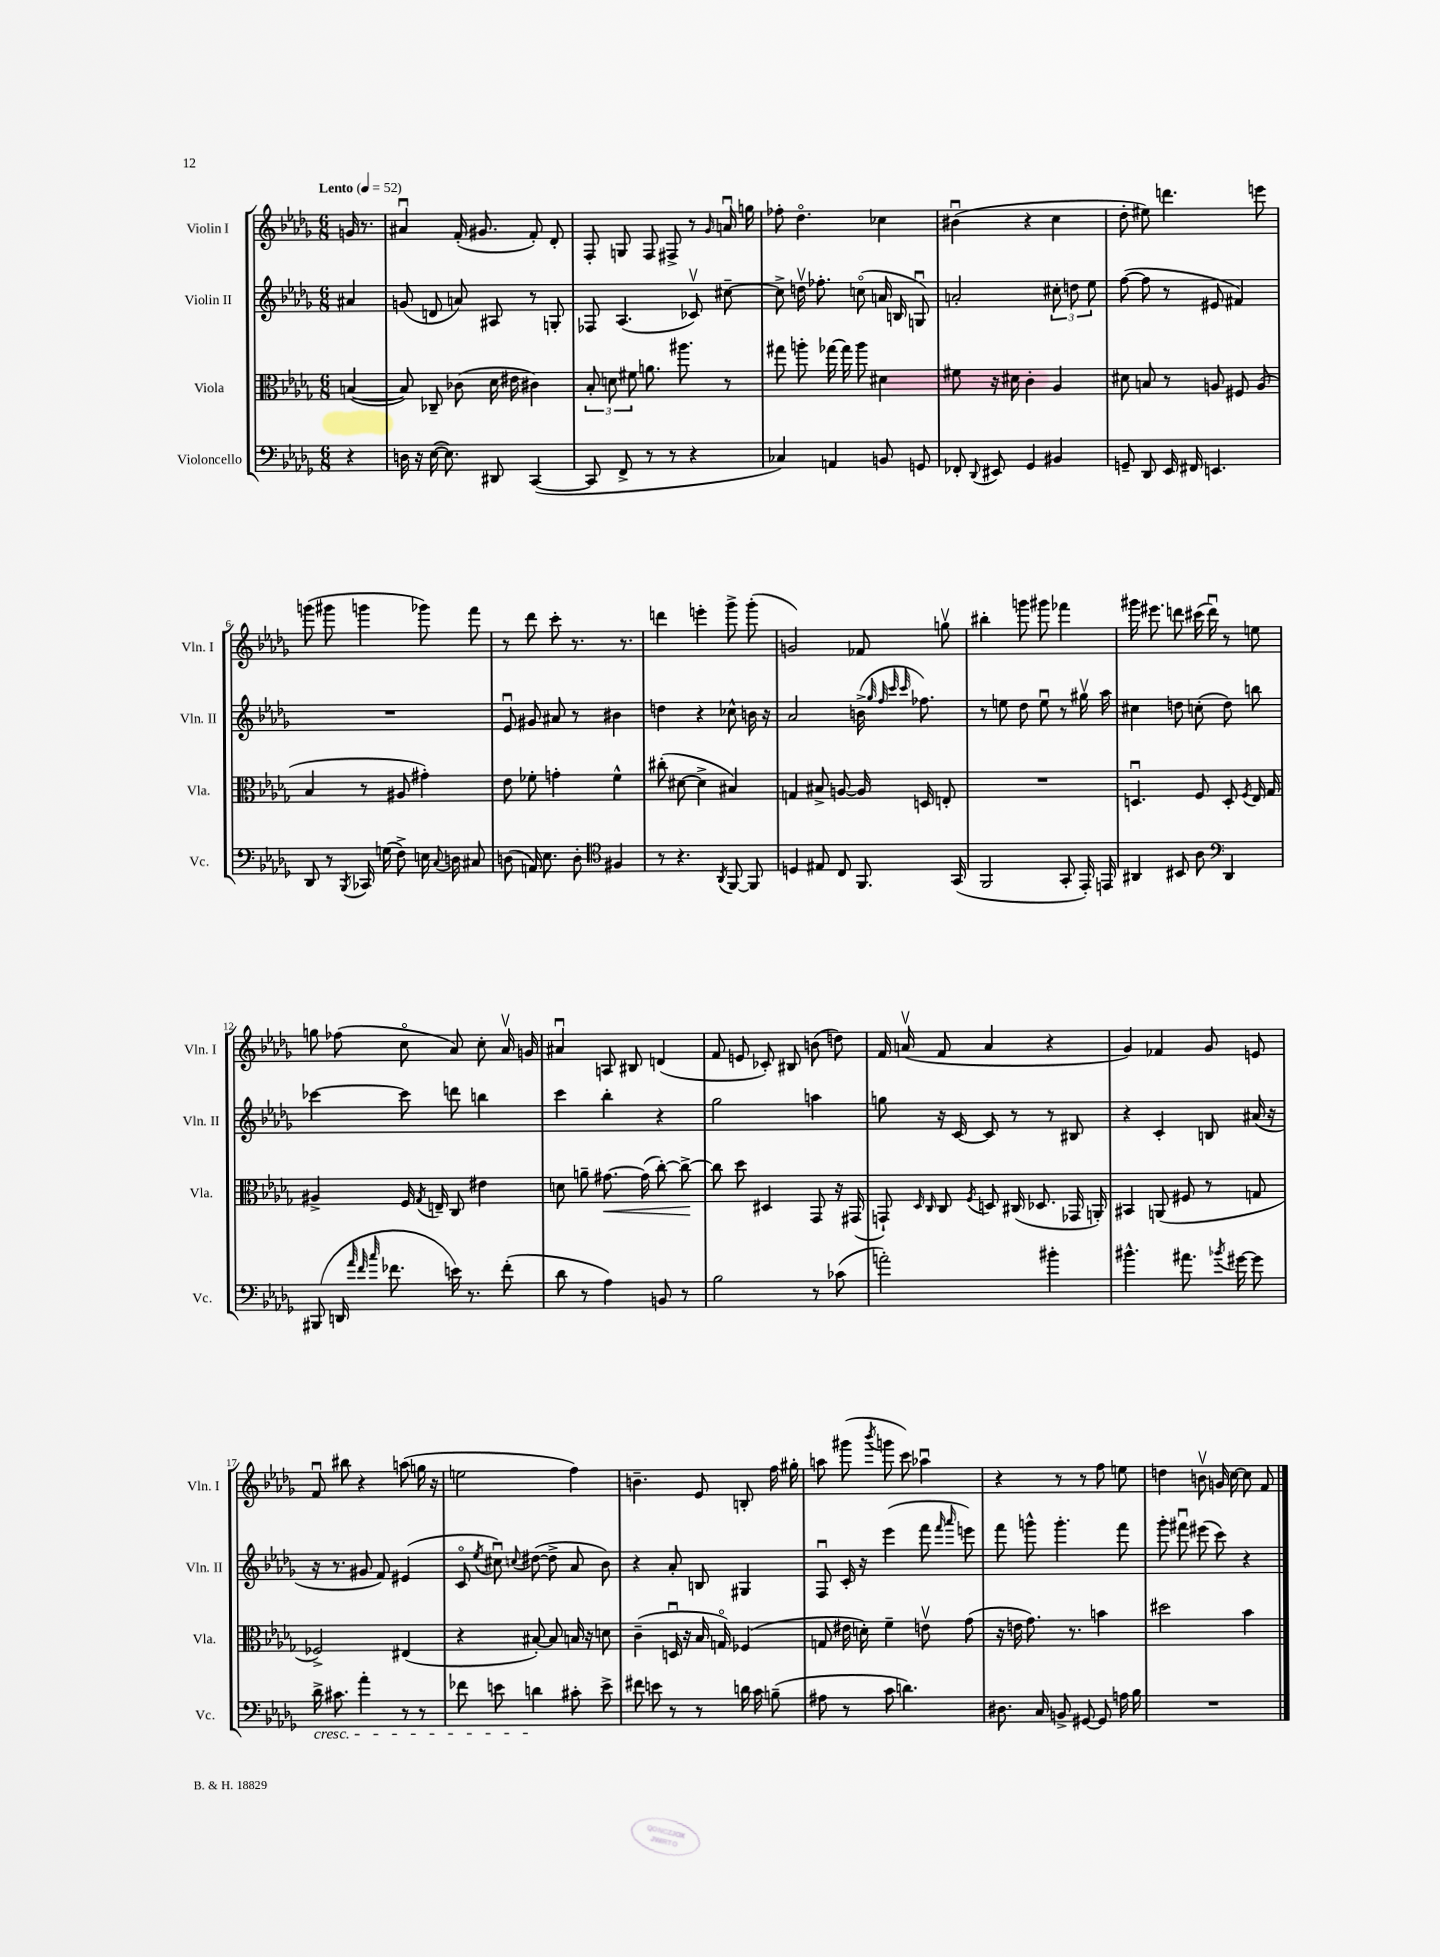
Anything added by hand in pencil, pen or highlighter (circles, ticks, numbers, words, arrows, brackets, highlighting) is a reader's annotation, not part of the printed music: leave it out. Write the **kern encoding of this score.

**kern	**kern	**kern	**kern
*staff4	*staff3	*staff2	*staff1
*clefF4	*clefC3	*clefG2	*clefG2
*k[b-e-a-d-g-]	*k[b-e-a-d-g-]	*k[b-e-a-d-g-]	*k[b-e-a-d-g-]
*M6/8	*M6/8	*M6/8	*M6/8
*MM52	*MM52	*MM52	*MM52
4r	([4B	4a#	16g
.	.	.	8.r
=	=	=	=
16D	8B])	(8g	4a#u
16r	.	.	.
([16E-	8C-~	8d	.
8.E-])	.	.	.
.	(8c-	8a)	(16f'
.	.	.	8.g#
8DD#	16d-	8A#	.
.	16e#	.	.
([4CC	4c#)	8r	8f')
.	.	8G'	8d-'
=	=	=	=
8CC]	12B-'	8F-	8F'
.	12d	.	.
8FF^	.	(4.A-	8G
.	12f#	.	.
8r	8.a	.	8F
8r	.	.	8F#^
.	8.aa#	.	.
4r	.	8c-v)	8r
.	.	.	16qqg-
.	8r	[8cc#~	16au
.	.	.	16gg
=	=	=	=
4C-)	8gg#	8cc#^]	8ff-'
.	8aa'	16ddv	4.dd-o
.	.	8.ff-'	.
4AA	[16gg-	.	.
.	16gg-]	.	.
.	8aa	(8cco	.
8BB	4d#	16a	4cc-
.	.	16B	.
8GG	.	8Gu)	.
=	=	=	=
8FF-'	8f#	2a'	(4b#u
8qqDD-	.	.	.
8EE#	16r	.	.
.	16d#	.	.
4GG-	4c'	.	4r
4BB#	4A-	12cc#'	4cc
.	.	12dd	.
.	.	12ee-	.
=	=	=	=
8GG~	8d#	([8ff	8dd-'
8DD-	8B	8ff]	8ee#)
16EE-	8r	8r	4.ddd
16FF#	.	.	.
4.EE	8A	8e#	.
.	8F#	4f#)	.
.	(8A	.	8eee
=	=	=	=
8DD-	4B-	2.r	(8ggg
8r	.	.	8ggg#
8qBBB-	.	.	.
16CC-	8r	.	4ggg
(16G	.	.	.
8F^)	8A#	.	.
16E	4g#')	.	8ggg-)
8qqC	.	.	.
16D	.	.	.
8C#	.	.	8fff
=	=	=	=
(8D	8e-	8e-u	8r
16AA)	8f-'	8g#	8ddd-
8.E-	.	.	.
.	4g'	8a#	8ccc'
8D'	.	8r	8.r
*clefC4	*	*	*
4F#	4f-^^	4b#	.
.	.	.	8.r
=	=	=	=
8r	(8cc#'	4dd	4ddd
4.r	[8d#	.	.
.	4d#^]	4r	4eee'
8qAA-	.	.	.
[8FF	4B#)	8cc-^^	8ggg-^
8FF]	.	16b	(8ggg-'
.	.	16r	.
=	=	=	=
4D	4G	2a-	2g)
8E#	8B#^	.	.
8C	[8A	.	.
8.FF	16A]	(16b^	8f-
.	.	32qqgg-	.
.	.	32qqff	.
.	.	32qqccc	.
.	.	32qqccc	.
.	16D	8.ff-)	.
.	8E'	.	8ggv
(16GG-	.	.	.
=	=	=	=
2FF	2.r	8r	4bb#'
.	.	8ee	.
.	.	8dd-	8ggg
.	.	8eeu	8ggg#
8GG-'	.	8r	4fff-
16EE-')	.	16gg#v	.
16EE	.	16aa-	.
=	=	=	=
4AA#	4.Du	4cc#	16ggg#
.	.	.	8.eee#
8BB#	.	8dd	8ddd
8A-	8F	(8cc'	(16ccc#
.	.	.	16dddu)
*clefF4	*	*	*
4DD-	8D'	8dd)	8r
.	8qF	.	.
.	16E-	8bb	8ee
.	16G-	.	.
=	=	=	=
(8BBB#	4A#^	[4ccc-	8gg
16DD	.	.	(8ff-
32qqa-	.	.	.
32qqf	.	.	.
32qqcc	.	.	.
8.f-	.	.	.
.	16F	8ccc-]	8cco
.	8qG-	.	.
.	16E~	.	.
16e)	8C	8ddd	8a-)
8.r	.	.	.
.	4e#	4bb	8cc'
(8f-'	.	.	16a-v
.	.	.	16g
=	=	=	=
8d-	8d	4ccc	4a#u
8r	8a~	.	.
4A-)	[8.g#	4bb-'	8A
.	.	.	8B#
.	(16g#]	.	.
8BB	[8cc')	4r	(4d
8r	8cc^_	.	.
=	=	=	=
2B-	8cc]	2gg-	8f
.	8dd-	.	8e
.	4D#	.	8c-')
.	.	.	8B#
8r	8GG-	4aa	(8b
(8c-	16r	.	8dd)
.	(16GG#	.	.
=	=	=	=
2a')	8GG`)	8gg	16f
.	.	.	(16av
.	16qqD-	.	.
.	16qqC	.	.
.	8C	16r	8f
.	.	[16c	.
.	8qF	.	.
.	8D	8c]	4a
.	(16C#	8r	.
.	8.D-	.	.
4b#'	.	8r	4r
.	16GG-	8B#	.
.	16AA')	.	.
=	=	=	=
4.b#^^	4BB#	4r	4g-)
.	(8AA	4c'	4f-
8.a#	8F#	.	.
.	8r	8B	8g-
8qb-	.	.	.
[16g#	.	.	.
8g#]	8G	(16a#	8e
.	.	16r	.
=	=	=	=
16d-^	2F-^)	16r	8fu
8.c#	.	8.r	.
.	.	.	8bb#
4a-'	.	8g#	4r
.	.	8f)	.
8r	(4E#	(4e#	(8aa
8r	.	.	16gg
.	.	.	16r
=	=	=	=
8f-	4r	8co	2ee
.	.	8qee-	.
8e	.	8cc#u)	.
.	.	8qqcc	.
4d	[8B#')	([8dd#	.
.	8B#]	8dd#^]	.
8c#'	16B	8a-	4ff)
.	16r	.	.
8e^	8d	8b-)	.
=	=	=	=
8f#	(4c~	4r	4.b~
8e	.	.	.
8r	16Du	8a-'	.
.	16r	.	.
8r	16B-	8B	8e-
.	16Go)	.	.
16d	(4F-	4G#	8B'
16c	.	.	.
(8B~	.	.	16ff
.	.	.	16gg#'
=	=	=	=
8A#	8G	8Fu	8aa
8r	16e#	16c'	(8ggg#
.	16d')	16r	.
.	.	.	8qbbb-
8c	4f~	(4eee-	8ggg
4.d)	.	.	8ccc)
.	8ev	8fff	4aa-u
.	.	16qqfff	.
.	.	16qqaaa-	.
.	(8g-	8eee)	.
=	=	=	=
8.D#	16r	8fff	4r
.	16e	.	.
.	8.g-)	8ggg^^	.
16C	.	.	.
8BB^	.	4.ggg'	8r
.	8.r	.	.
[8GG#	.	.	8r
8GG#]	4b	.	8ff
16A	.	8fff	8ee
16B-	.	.	.
=	=	=	=
2.r	2dd#	8ggg-'	4dd
.	.	8fff#u	.
.	.	(8eee#	8bv
.	.	8ccc)	16g
.	.	.	[16cc
.	4b-	4r	8cc]
.	.	.	8f
==	==	==	==
*-	*-	*-	*-
